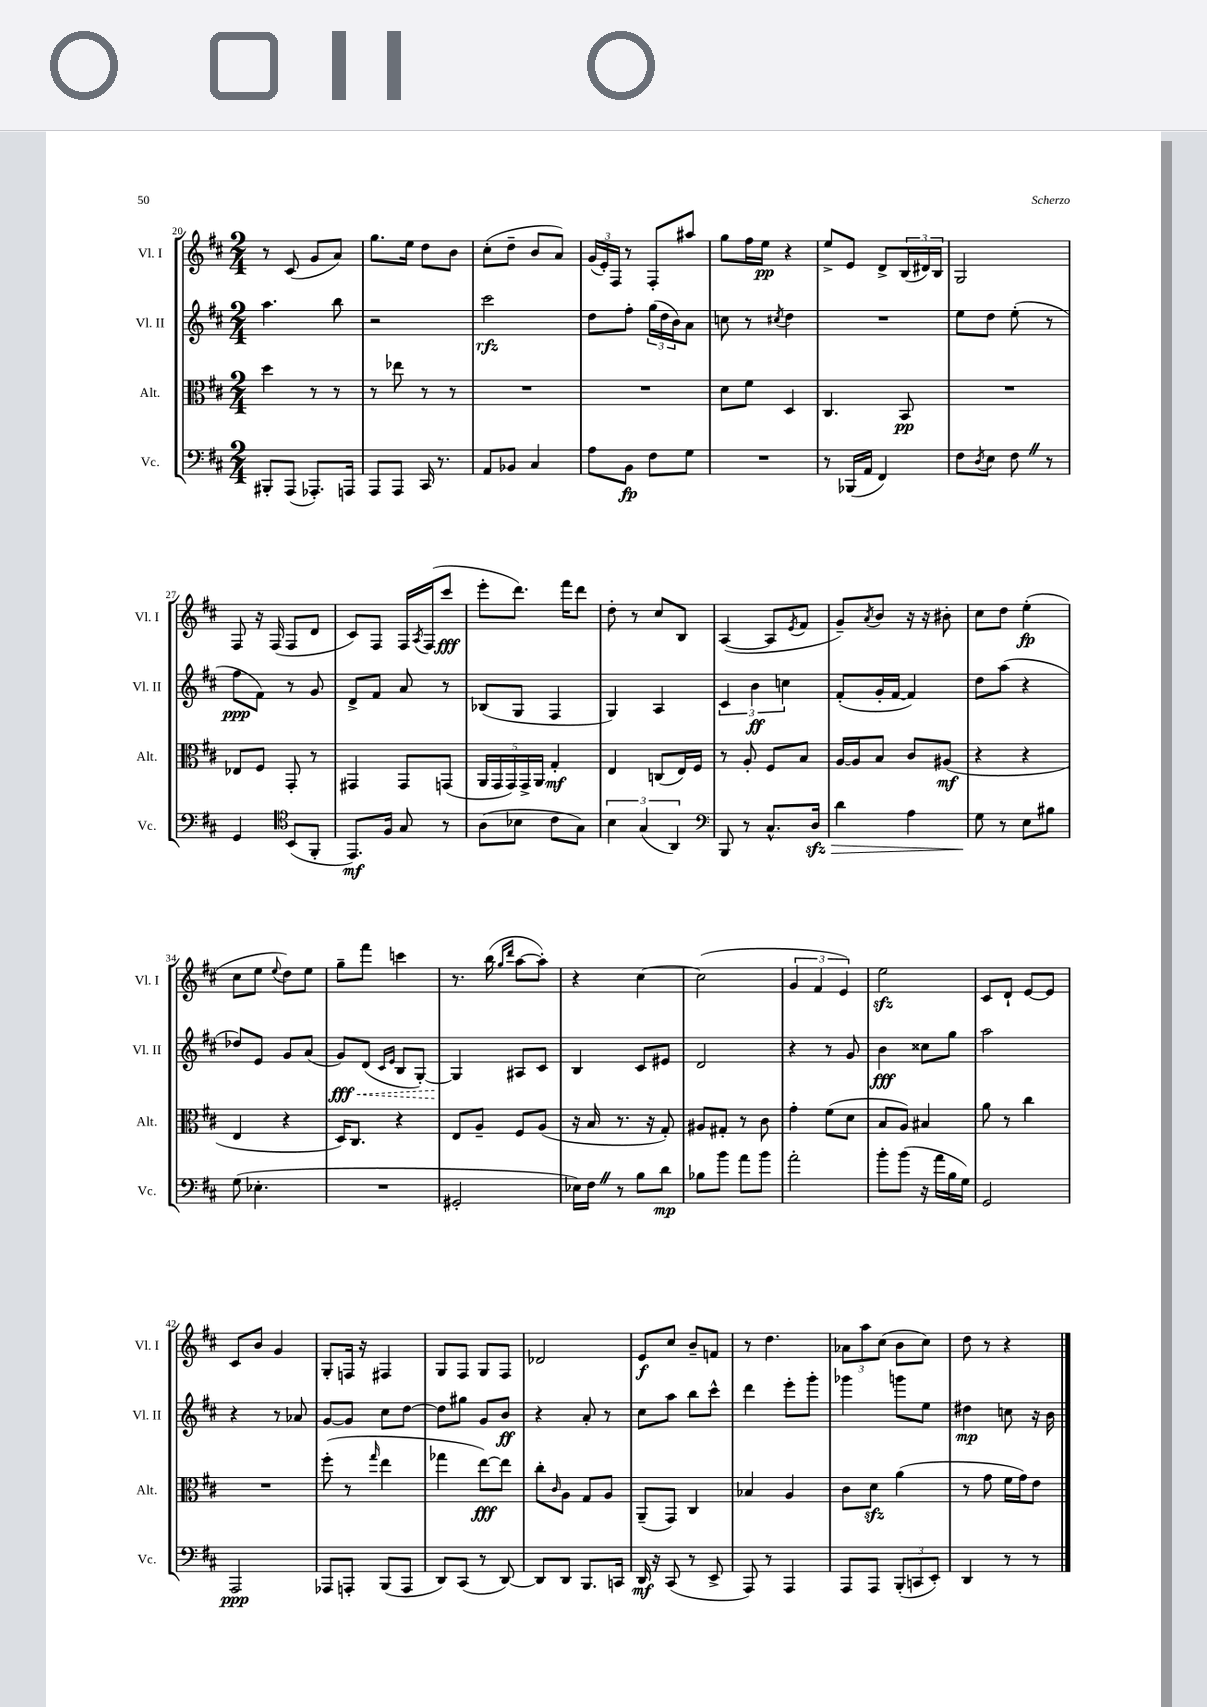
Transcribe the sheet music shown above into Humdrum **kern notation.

**kern	**dynam	**kern	**dynam	**kern	**dynam	**kern	**dynam
*part4	*part4	*part3	*part3	*part2	*part2	*part1	*part1
*staff4	*staff4	*staff3	*staff3	*staff2	*staff2	*staff1	*staff1
*I"Vc.	*	*I"Alt.	*	*I"Vl. II	*	*I"Vl. I	*
*I'Vc.	*	*I'Alt.	*	*I'Vl. II	*	*I'Vl. I	*
*clefF4	*	*clefC3	*	*clefG2	*	*clefG2	*
*k[f#c#]	*	*k[f#c#]	*	*k[f#c#]	*	*k[f#c#]	*
*M2/4	*	*M2/4	*	*M2/4	*	*M2/4	*
=20	=20	=20	=20	=20	=20	=20	=20
8BBB#X'/L	.	4dd\	.	4.aa\	.	8r	.
(8AAA/J	.	.	.	.	.	(8c#/	.
8.AAA-X'/L)	.	8r	.	.	.	8g/L	.
.	.	8r	.	8bb\	.	8a/J)	.
16AAAn/Jk	.	.	.	.	.	.	.
=21	=21	=21	=21	=21	=21	=21	=21
8AAA/L	.	8r	.	2r	.	8.gg\L	.
8AAA/J	.	8ee-X\	.	.	.	.	.
.	.	.	.	.	.	16ee\Jk	.
16CC#/	.	8r	.	.	.	8dd\L	.
8.r	.	.	.	.	.	.	.
.	.	8r	.	.	.	8b\J	.
=22	=22	=22	=22	=22	=22	=22	=22
8AA/L	.	2r	.	2ccc#\	rfz	(8cc#'\L	.
8BB-X/J	.	.	.	.	.	8dd~\J	.
4C#/	.	.	.	.	.	8b/L	.
.	.	.	.	.	.	8a/J)	.
=23	=23	=23	=23	=23	=23	=23	=23
8A\L	.	2r	.	8dd\L	.	(24g/LL	.
.	.	.	.	.	.	24e'/)	.
.	.	.	.	.	.	24F#/JJ	.
8BB\J	fp	.	.	8ff#'\J	.	8r	.
8F#\L	.	.	.	(24gg\LL	.	8F#'/L	.
.	.	.	.	24dd\	.	.	.
.	.	.	.	24b\J)	.	.	.
8G\J	.	.	.	8a\J	.	8aa#X/J	.
=24	=24	=24	=24	=24	=24	=24	=24
2r	.	8d\L	.	8ccn\	.	8gg\L	.
.	.	8f#\J	.	8r	.	16ff#\L	.
.	.	.	.	.	.	16ee\JJ	pp
.	.	.	.	8qcc#X/	.	.	.
.	.	4D/	.	4dd\	.	4r	.
=25	=25	=25	=25	=25	=25	=25	=25
8r	.	4.C#/	.	2r	.	8ee^/L	.
(16BBB-X/LL	.	.	.	.	.	8e/J	.
16AA/JJ	.	.	.	.	.	.	.
4FF#/)	.	.	.	.	.	8d^/L	.
.	.	8BB/	pp	.	.	(24B/L	.
.	.	.	.	.	.	24d#X/)	.
.	.	.	.	.	.	24B/JJ	.
=26	=26	=26	=26	=26	=26	=26	=26
8F#\L	.	2r	.	8ee\L	.	2G/	.
8qD/	.	.	.	.	.	.	.
8E\J	.	.	.	8dd\J	.	.	.
8F#Z\	.	.	.	(8ee'\	.	.	.
8r	.	.	.	8r	.	.	.
!!LO:LB:g=z
=27	=27	=27	=27	=27	=27	=27	=27
4GG/	.	8E-X/L	.	8ff#\L	ppp	8F#/	.
.	.	8F#/J	.	8f#\J)	.	16r	.
.	.	.	.	.	.	(16F#/	.
*clefC4	*	*	*	*	*	*	*
(8BB/L	.	8GG'/	.	8r	.	8F#/L	.
8FF#'/J	.	8r	.	8g/	.	8d/J	.
=28	=28	=28	=28	=28	=28	=28	=28
8.EE/L)	mf	4GG#X/	.	8d^/L	.	8c#/L)	.
.	.	.	.	8f#/J	.	8F#/J	.
16F#/Jk	.	.	.	.	.	.	.
8G/	.	8GG#/L	.	8a/	.	16F#/LL	.
.	.	.	.	.	.	8qA/	.
.	.	.	.	.	.	(16F#/J	.
8r	.	(8GGn/J	.	8r	.	8ccc#/J	fff
=29	=29	=29	=29	=29	=29	=29	=29
(8A\L	.	20AA/LL	.	(8B-X/L	.	8eee'\L	.
.	.	20GG/	.	.	.	.	.
.	.	20GG/)	.	.	.	.	.
8B-X\J	.	.	.	8G/J	.	8.ddd\J)	.
.	.	20GG^/	.	.	.	.	.
.	.	20AA/JJ	.	.	.	.	.
8c#\L	.	4G'/	mf	4F#/	.	.	.
.	.	.	.	.	.	16fff#\KL	.
8G\J)	.	.	.	.	.	8ddd\J	.
=30	=30	=30	=30	=30	=30	=30	=30
6B\	.	4E/	.	4G/)	.	8dd'\	.
.	.	.	.	.	.	8r	.
(6G/	.	.	.	.	.	.	.
.	.	(8Cn/L	.	4A/	.	8cc#/L	.
6AA/)	.	.	.	.	.	.	.
.	.	16E/L)	.	.	.	8B/J	.
.	.	16F#/JJ	.	.	.	.	.
=31	=31	=31	=31	=31	=31	=31	=31
*clefF4	*	*	*	*	*	*	*
8BBB/	.	8r	.	6c#/	.	([4A/	.
8r	.	8A'/	.	.	.	.	.
.	.	.	.	6b\	ff	.	.
8.C#^^/L	.	8F#/L	.	.	.	8A/L]	.
.	.	.	.	6ccn\	.	.	.
.	.	.	.	.	.	8qe/	.
.	.	8B/J	.	.	.	8f#/J	.
!	!LO:HP:b	!	!	!	!	!	!
16Dzz/Jk	>	.	.	.	.	.	.
=32	=32	=32	=32	=32	=32	=32	=32
4d\	.	[16A/LL	.	(8f#'/L	.	8g~/L)	.
.	.	16A/J]	.	.	.	.	.
.	.	.	.	.	.	8qa/	.
.	.	8B/J	.	16g'/L	.	8b/J	.
.	.	.	.	[16f#/JJ	.	.	.
4A\	.	8c#/L	.	4f#/])	.	16r	.
.	.	.	.	.	.	16r	.
.	.	(8A#X/J	mf	.	.	8b#X'\	.
=33	=33	=33	=33	=33	=33	=33	=33
8G\	.	4r	.	8dd\L	.	8cc#\L	.
8r	]	.	.	(8aa\J	.	8dd\J	.
8E\L	.	4r	.	4r	.	(4ee'\	fp
8B#X\J	.	.	.	.	.	.	.
!!LO:LB:g=z
=34	=34	=34	=34	=34	=34	=34	=34
(8G\	.	4E/	.	8dd-X/L)	.	8cc#\L	.
4.E-X'\	.	.	.	8e/J	.	8ee\J	.
.	.	.	.	.	.	8qqee/	.
.	.	4r	.	8g/L	.	8dd\L)	.
.	.	.	.	(8a/J	.	8ee\J	.
=35	=35	=35	=35	=35	=35	=35	=35
!	!	!	!	!	!LO:HP:b	!	!
2r	.	16D/KL)	.	8g/L)	< fff	8gg~\L	.
.	.	8.C#/J	.	.	.	.	.
.	.	.	.	(8d/J	.	8fff#\J	.
.	.	.	.	16qqc#/LL	.	.	.
.	.	.	.	16qqe/JJ	.	.	.
.	.	4r	.	8B/L	.	4cccn\	.
.	.	.	.	[8G'/J)	.	.	.
=36	=36	=36	=36	=36	=36	=36	=36
2GG#X'/	.	8E/L	.	4G/]	.	8.r	.
.	.	8A~/J	.	.	.	.	.
.	.	.	.	.	.	(16bb\	.
.	.	.	.	.	.	16qqgg/LL	.
.	.	.	.	.	.	16qqddd/JJ	.
.	.	8F#/L	.	8A#X/L	[	[8aa\L	.
.	.	(8A/J	.	8c#/J	.	8aa'\J])	.
=37	=37	=37	=37	=37	=37	=37	=37
16E-X\LL)	.	16r	.	4B/	.	4r	.
16F#Z\JJ	.	16B/	.	.	.	.	.
8r	.	8.r	.	.	.	.	.
8B\L	.	.	.	8c#/L	.	[4cc#\	.
.	.	16r	.	.	.	.	.
8d\J	mp	8G'/)	.	8e#X/J	.	.	.
=38	=38	=38	=38	=38	=38	=38	=38
8B-X\L	.	8A#X/L	.	2d/	.	(2cc#\]	.
8b\J	.	8G#X'/J	.	.	.	.	.
8a\L	.	8r	.	.	.	.	.
8b\J	.	8c#\	.	.	.	.	.
=39	=39	=39	=39	=39	=39	=39	=39
2a'\	.	4g'\	.	4r	.	6g/	.
.	.	.	.	.	.	6f#/	.
.	.	(8f#\L	.	8r	.	.	.
.	.	.	.	.	.	6e/)	.
.	.	8d\J	.	8g/	.	.	.
=40	=40	=40	=40	=40	=40	=40	=40
8b'\L	.	8B/L	.	4b\	fff	2eezz\	.
(8b\J	.	8A/J)	.	.	.	.	.
16r	.	4B#X/	.	8cc##X\L	.	.	.
16a\LL	.	.	.	.	.	.	.
16B\	.	.	.	8gg\J	.	.	.
16G\JJ)	.	.	.	.	.	.	.
=41	=41	=41	=41	=41	=41	=41	=41
2GG/	.	8a\	.	2aa\	.	8c#/L	.
.	.	8r	.	.	.	8d`/J	.
.	.	4cc#\	.	.	.	[8e/L	.
.	.	.	.	.	.	8e/J]	.
!!LO:LB:g=z
=42	=42	=42	=42	=42	=42	=42	=42
2AAA/	ppp	2r	.	4r	.	8c#/L	.
.	.	.	.	.	.	8b/J	.
.	.	.	.	8r	.	4g/	.
.	.	.	.	8a-X/	.	.	.
=43	=43	=43	=43	=43	=43	=43	=43
8AAA-X/L	.	(8ff#'\	.	[8g/L	.	8G'/L	.
8AAAn'/J	.	8r	.	8g/J]	.	16Fn/Jk	.
.	.	.	.	.	.	16r	.
.	.	16qqgg/	.	.	.	.	.
(8BBB/L	.	4ee\	.	8cc#\L	.	4F#X/	.
8AAA/J	.	.	.	[8dd\J	.	.	.
=44	=44	=44	=44	=44	=44	=44	=44
8DD/L)	.	4gg-X\	.	8dd\L]	.	8G/L	.
(8CC#/J	.	.	.	8gg#X\J	.	8F#/J	.
8r	.	[8ee\L)	fff	8g/L	.	8G/L	.
[8DD/)	.	8ee\J]	.	8b/J	ff	8F#/J	.
=45	=45	=45	=45	=45	=45	=45	=45
8DD/L]	.	8cc#'\L	.	4r	.	2d-X/	.
.	.	16qqc#/	.	.	.	.	.
8DD/J	.	8A\J	.	.	.	.	.
8.BBB/L	.	8G/L	.	8a'/	.	.	.
.	.	8A/J	.	8r	.	.	.
16CCn/Jk	.	.	.	.	.	.	.
=46	=46	=46	=46	=46	=46	=46	=46
16DD/	mf	(8AA~/L	.	8cc#\L	.	8e/L	f
16r	.	.	.	.	.	.	.
(8CC#/	.	8GG/J)	.	8aa\J	.	8cc#/J	.
8r	.	4C#/	.	8bb\L	.	8b~/L	.
8EE^/	.	.	.	8ccc#^^\J	.	8fn/J	.
=47	=47	=47	=47	=47	=47	=47	=47
8AAA/)	.	4B-X/	.	4ddd\	.	8r	.
8r	.	.	.	.	.	4.dd\	.
4AAA/	.	4A/	.	8eee'\L	.	.	.
.	.	.	.	8ggg'\J	.	.	.
=48	=48	=48	=48	=48	=48	=48	=48
8AAA/L	.	8c#\L	.	4ggg-X\	.	12a-X\L	.
.	.	.	.	.	.	12aa\	.
8AAA/J	.	8dzz\J	.	.	.	.	.
.	.	.	.	.	.	(12cc#\J	.
(12BBB'/L	.	(4a\	.	8gggn\L	.	8b\L	.
12CCn/	.	.	.	.	.	.	.
.	.	.	.	8ee\J	.	8cc#\J)	.
12EE'/J)	.	.	.	.	.	.	.
=49	=49	=49	=49	=49	=49	=49	=49
4DD/	.	8r	.	4dd#X\	mp	8dd\	.
.	.	8g\	.	.	.	8r	.
8r	.	16f#\LL	.	8ccn\	.	4r	.
.	.	16g\J)	.	.	.	.	.
8r	.	8e\J	.	16r	.	.	.
.	.	.	.	16b\	.	.	.
==	==	==	==	==	==	==	==
*-	*-	*-	*-	*-	*-	*-	*-
